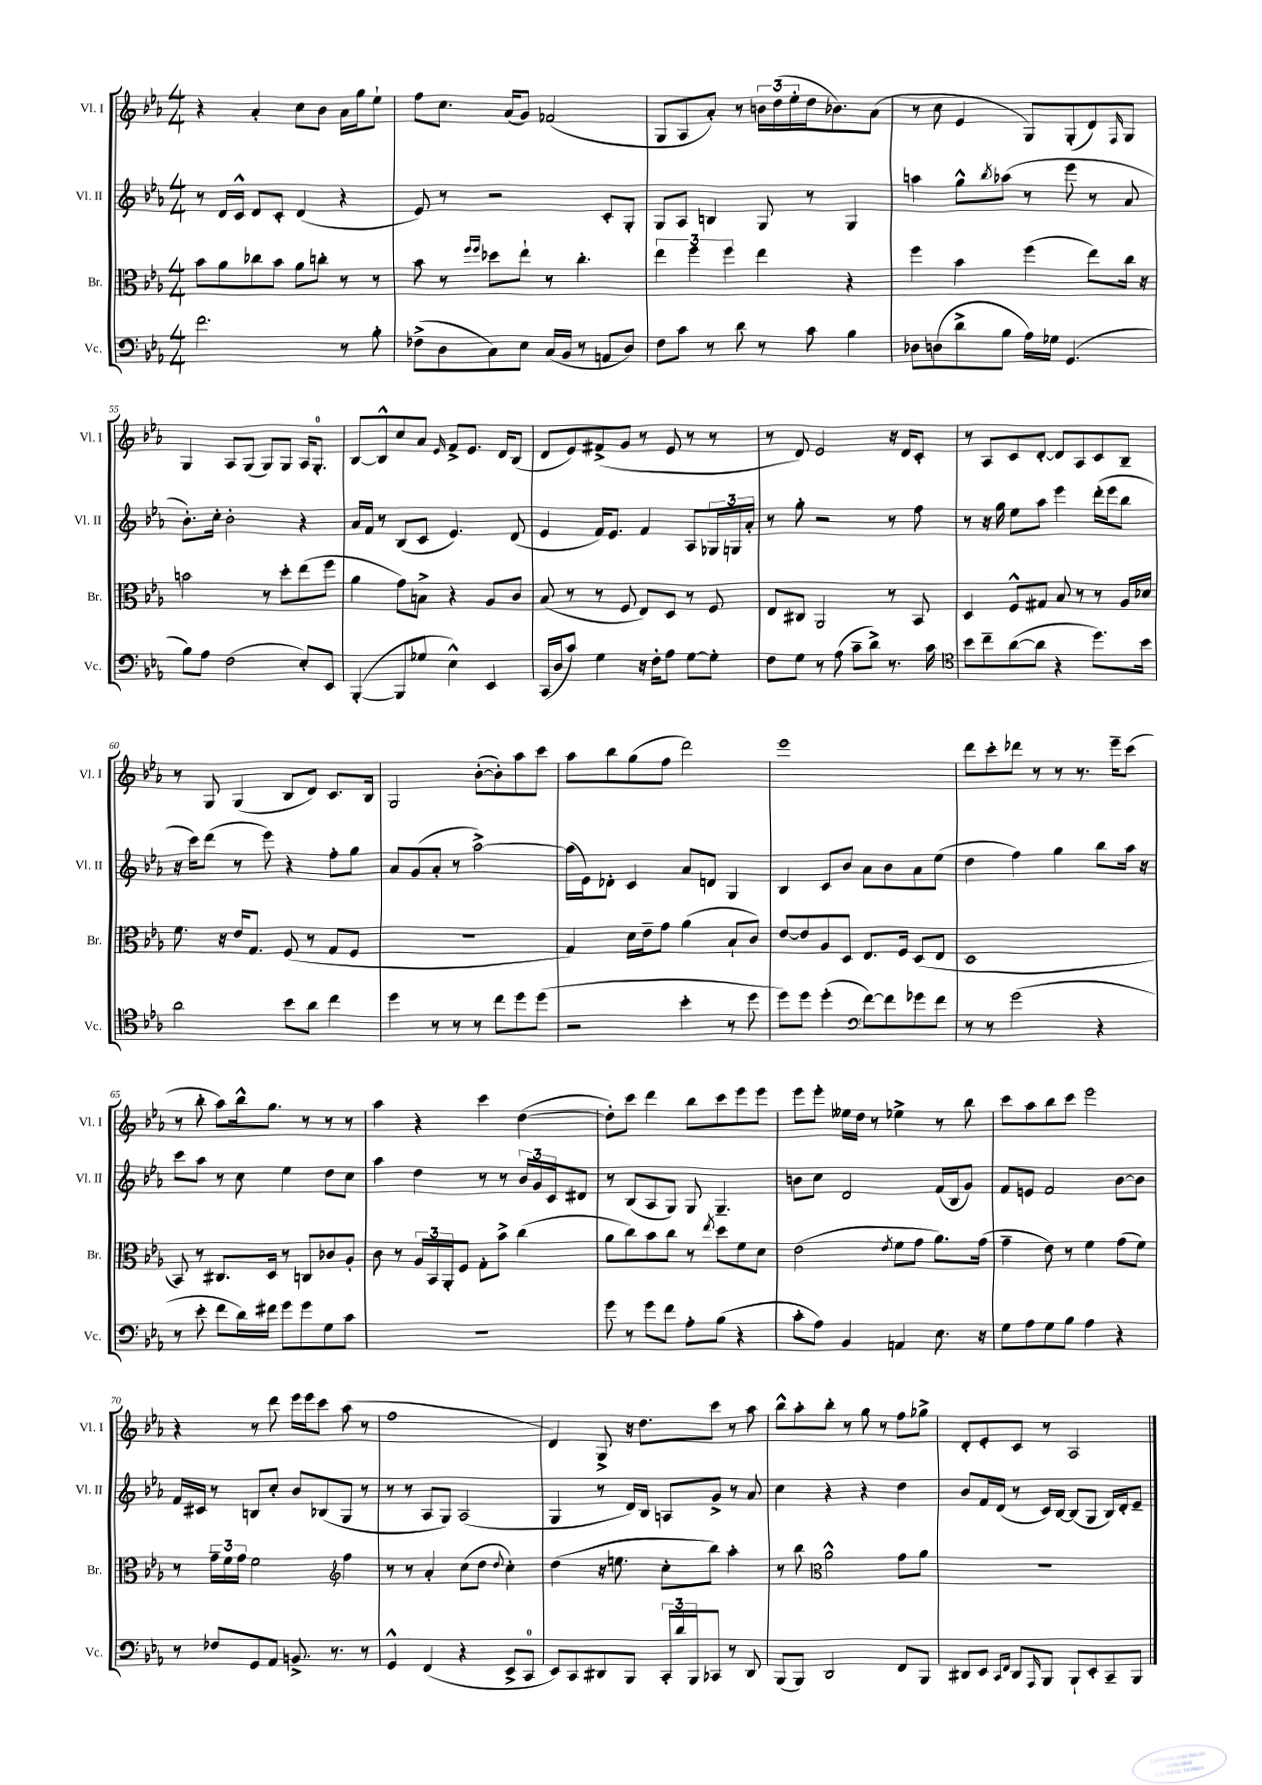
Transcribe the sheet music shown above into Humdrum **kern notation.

**kern	**kern	**kern	**kern
*part4	*part3	*part2	*part1
*staff4	*staff3	*staff2	*staff1
*I"Vc.	*I"Br.	*I"Vl. II	*I"Vl. I
*I'Vc.	*I'Br.	*I'Vl. II	*I'Vl. I
*clefF4	*clefC3	*clefG2	*clefG2
*k[b-e-a-]	*k[b-e-a-]	*k[b-e-a-]	*k[b-e-a-]
*M4/4	*M4/4	*M4/4	*M4/4
=51	=51	=51	=51
2.f\	8b-\L	8r	4r
.	8a-\	16d/LL	.
.	.	16c^^/JJ	.
.	8cc-X\	8d/L	4a-'/
.	8b-\J	8c'/J	.
.	8a-\L	(4d/	8cc\L
.	8ccn'\J	.	8b-\J
8r	8r	4r	16a-\LL
.	.	.	16gg\J
8B-'\	8r	.	8ee-`\J
=52	=52	=52	=52
(8F-X^\L	8b-\	8e-/)	8ff\L
8D\	8r	8r	8.cc\J
.	16qqff/LL	.	.
.	16qqff/JJ	.	.
8C\)	8dd-X\L	2r	.
.	.	.	(16a-/KL
8E-\J	8ee-`\J	.	8g/J)
(16C/LL	8r	.	(2f-X/
16BB-/JJ	.	.	.
8r	4.cc'\	.	.
8AAn/L	.	8c'/L	.
8D/J)	.	8G'/J	.
=53	=53	=53	=53
8F\L	6ee-\	8G/L	8G/L
8c\J	.	8A-/J	8A-/
.	6ff\	.	.
8r	.	4Bn/	8a-'/J)
.	6ff\	.	.
8d\	.	.	8r
8r	4ee-\	8G/	24bn\LL
.	.	.	(24dd\
.	.	.	24ee-'\
8c\	.	8r	16dd\J
.	.	.	8.b-X\)
4B-\	4r	4G/	.
.	.	.	(8a-\J
=54	=54	=54	=54
8D-X\L	4ff\	4aan\	8r
(8Dn\	.	.	8cc\
8d^\	4b-\	8gg^^\L	4e-/
.	.	8qbb-/	.
8B-\J	.	(8aa-X\J	.
16A-\LL)	(4ff\	8r	8G/L)
16G-X\JJ	.	.	.
(4.GG/	.	8eee-\	(8G'/
.	8ee-\L)	8r	8d/)
.	.	.	16qqF/
.	16cc\Jk	8a-/	8G/J
.	16r	.	.
!!LO:LB:g=z
=55	=55	=55	=55
8B-\L)	2bn\	8.b-'\L)	4G/
8A-\J	.	.	.
.	.	16cc'\Jk	.
(2F\	.	2b-'\	8A-/L
.	.	.	(8G/J
.	8r	.	8G/L)
.	8dd'\L	.	8G/J
8E-'/L)	(8ee-\	4r	16A-/KL
.	.	.	8.G'/J
8EE-/J	8ff\J	.	.
=56	=56	=56	=56
([4BBB-'/	4a-\	16a-/LL	[8B-/L
.	.	16f/JJ	.
.	.	8r	8B-^^/]
8BBB-/L]	8g\L)	(8B-/L	8cc/
8G-X/J	8Bn^\J	8c/J	8a-/J
.	.	.	16qqe-/
4E-^^\)	4r	4.e-/)	8f^/L
.	.	.	8.e-/J
4EE-/	8A-/L	.	.
.	.	.	16d/KL
.	8c/J	(8d/	(8B-/J
=57	=57	=57	=57
(16CC/LL	(8B-/	4e-/	8d/L
16D/J	.	.	.
8c/J)	8r	.	8e-/)
4G\	8r	16f/KL)	(8f#X^/
.	.	8.e-/J	.
.	8F/	.	8g/J
16r	8E-/L)	4f/	8r
16F'\KL	.	.	.
8A-\J	8D/J	.	8e-/
[8G\L	8r	8A-/L	8r
8G'\J]	8F/	24G-X/L	8r
.	.	24Gn/	.
.	.	24a-'/JJ	.
=58	=58	=58	=58
8F\L	8E-/L	8r	8r
8G\J	8C#X/J	8gg'\	8d/)
8r	2AA-/	2r	2e-/
(8A-\	.	.	.
8c~\L	.	.	.
8d^\J)	.	.	.
8.r	8r	8r	16r
.	.	.	16d/KL
.	8BB-/	8ff\	8c'/J
16c\	.	.	.
=59	=59	=59	=59
*clefC4	*	*	*
8b-\L	4D/	8r	8r
8cc~\	.	16r	8A-/L
.	.	16gg\	.
([8a-\	8F^^/L	8ee-\L	8c/
8a-\J]	8G#X/J	8aa-\J	[8d'/J
4r	8B-/	4eee-\	8d/L]
.	8r	.	8A-/
8.dd\L)	8r	(16ddd'\LL	8c/
.	.	16eee-\J	.
.	16A-/LL	8bb-\J	8B-~/J
16b-\Jk	16d-X/JJ	.	.
!!LO:LB:g=z
=60	=60	=60	=60
2a-\	8.f\	16r	8r
.	.	16ccc\KL)	.
.	.	(8ddd\J	8G/
.	16r	.	.
.	16e-/KL	8r	(4G/
.	8.G/J	.	.
.	.	8eee-\)	.
8b-\L	(8F/	4r	8B-/L
8a-\J	8r	.	8d/J)
4cc\	8G/L	8ff'\L	8.c/L
.	8F/J	8gg\J	.
.	.	.	16B-/Jk
=61	=61	=61	=61
4dd\	1r	8a-/L	2G/
.	.	(8g/	.
8r	.	8a-'/J	.
8r	.	8r	.
8r	.	[2aa-^\)	([8b-'\L
8cc\L	.	.	8b-'\])
8dd\	.	.	8aa-\
(8dd\J	.	.	8ccc\J
=62	=62	=62	=62
2r	4G/)	(16aa-\LL]	8aa-\L
.	.	16e-\J)	.
.	.	8d-X'\J	8bb-\
.	16d\LL	4c/	(8gg\
.	16e-~\J	.	.
.	8g\J	.	8ff\J
4b-'\	(4a-\	8a-/L	2ddd\)
.	.	8dn/J	.
8r	8B-`/L	4G/	.
8dd\	8c/J)	.	.
=63	=63	=63	=63
8dd\L)	[8e-/L	4B-/	1eee-
8dd\J	8e-/]	.	.
(4dd'\	8A-/	8c/L	.
.	8D/J	8b-/J	.
*clefF4	*	*	*
[8f\L)	8.E-/L	8a-\L	.
8f\]	.	8b-\	.
.	16F/Jk	.	.
8g-X\	(8D/L	8a-\	.
8f\J	8E-/J	(8ee-\J	.
=64	=64	=64	=64
8r	1D	4dd\	8ddd\L
8r	.	.	8ccc'\
(2g\	.	4ff\)	8ddd-X\J
.	.	.	8r
.	.	4gg\	8r
.	.	.	8.r
4r	.	8bb-\L	.
.	.	.	16eee-~\KL
.	.	16aa-\Jk	(8ccc\J
.	.	16r	.
!!LO:LB:g=z
=65	=65	=65	=65
8r	8BB-/)	8ccc\L	8r
8e-'\	8r	8aa-\J	8bb-'\
8f\L	8.C#X/L	8r	8aa-\L)
16d\L)	.	8cc\	16bb-^^\k
16f#X\JJ	16D/Jk	.	8.gg\J
8g\L	8r	4ee-\	.
8g\	8Cn/L	.	8r
8G\	8c-X/	8dd\L	8r
8c\J	8A-'/J	8cc\J	8r
=66	=66	=66	=66
1r	8c\	4aa-\	4aa-\
.	8r	.	.
.	24A-/LL	4dd\	4r
.	24BB-/	.	.
.	24AA-'/J	.	.
.	8F/J	.	.
.	8G'\L	8r	4ccc\
.	8b-^\J	8r	.
.	(4cc\	24b-/LL	([4dd\
.	.	24g/	.
.	.	24c/J	.
.	.	8d#X/J	.
=67	=67	=67	=67
8g\	8a-\L	8r	8dd'\L])
8r	8cc\)	(8B-/L	8ccc\J
8g\L	8b-\	8A-/	4ddd\
8f\J	8cc\J	8G/J)	.
8A-'\L	8r	8G/	8bb-\L
.	8qee-/	.	.
(8B-\J	8dd\L	4.G~/	8ccc\
4r	8f\	.	8eee-\
.	8d\J	.	8eee-\J
=68	=68	=68	=68
8c'\L	(2e-\	8bn\L	8eee-\L
8A-\J)	.	8cc\J	8eee-'\J
4BB-/	.	2d/	16ee--X\LL
.	.	.	16dd\JJ
.	.	.	8r
.	8qe-/	.	.
4AAn/	8f\L	.	4ee-X^\
.	8g\J	.	.
8.E-\	8.a-\L)	(16f/LL	8r
.	.	16B-/J	.
.	.	8g/J)	8bb-\
16r	(16g\Jk	.	.
=69	=69	=69	=69
8G\L	4g~\	8f/L	8ccc\L
8A-\	.	8en/J	8aa-\
8G\	8e-\)	2f/	8bb-\
8B-\J	8r	.	8ccc\J
4A-\	4f\	.	2eee-\
4r	(8g\L	[8b-\L	.
.	8f\J)	8b-\J]	.
!!LO:LB:g=z
=70	=70	=70	=70
8r	8r	16f/LL	4r
.	.	16c#X/JJ	.
8F-X/L	24g~\LL	8r	.
.	24f\	.	.
.	24g\JJ	.	.
8GG/	2f\	8Bn/L	8r
8AA-/J	.	8cc'/J	8ddd\
8.BBn^/	.	8b-/L	16eee-\LL
.	.	.	16eee-\J
.	.	(8B-X/	8ccc\J
8.r	.	.	.
*	*clefG2	*	*
.	4ff\	8G/J	(8aa-\
8r	.	8r	8r
=71	=71	=71	=71
4GG^^/	8r	8r	1ff
.	8r	8r	.
(4FF/	4a-'/	8A-/L	.
.	.	8G/J)	.
4r	(8cc\L	(2A-/	.
.	8dd\J	.	.
.	8qqdd/	.	.
8EE-^/L	4cc'\)	.	.
8CC/J	.	.	.
=72	=72	=72	=72
8EE-/L)	(4dd\	4G/	4d/)
8CC/	.	.	.
8DD#X/	16r	8r	8G^/
.	8.een\	.	.
8BBB-/J	.	16d/LL)	16r
.	.	16B-/JJ	8.dd\L
24CC'/LL	8cc'\L	8An/L	.
24d/	.	.	.
24BBB-/J	.	.	.
8CC-X/J	8bb-\J)	8g^/J	8ccc\J
8r	4aa-'\	8r	8r
8DD#/	.	8a-/	8aa-\
=73	=73	=73	=73
(8BBB-/L	8r	4cc\	8bb-^^\L
8BBB-/J)	8bb-\	.	8aa-'\
*	*clefC3	*	*
2DD/	2a-^^\	4r	8bb-'\J
.	.	.	8r
.	.	4r	8gg\
.	.	.	8r
8FF/L	8g\L	4dd\	8ff\L
8BBB-/J	8a-\J	.	8gg-X^\J
=74	=74	=74	=74
8DD#X/L	1r	8b-/L	8d'/L
8EE-/J	.	16f/L	8e-'/
.	.	(16d/JJ	.
16qqCC/LL	.	.	.
16qqFF/JJ	.	.	.
8DD#/L	.	8r	8c/J
16qqAAA-/	.	.	.
8BBB-/J	.	16c/LL)	8r
.	.	[16B-/JJ	.
8BBB-`/L	.	(8B-/L]	2A-/
8EE-'/	.	8G/J	.
8CC~/	.	16B-/LL)	.
.	.	16d'/J	.
8BBB-/J	.	8e-~/J	.
==	==	==	==
*-	*-	*-	*-
